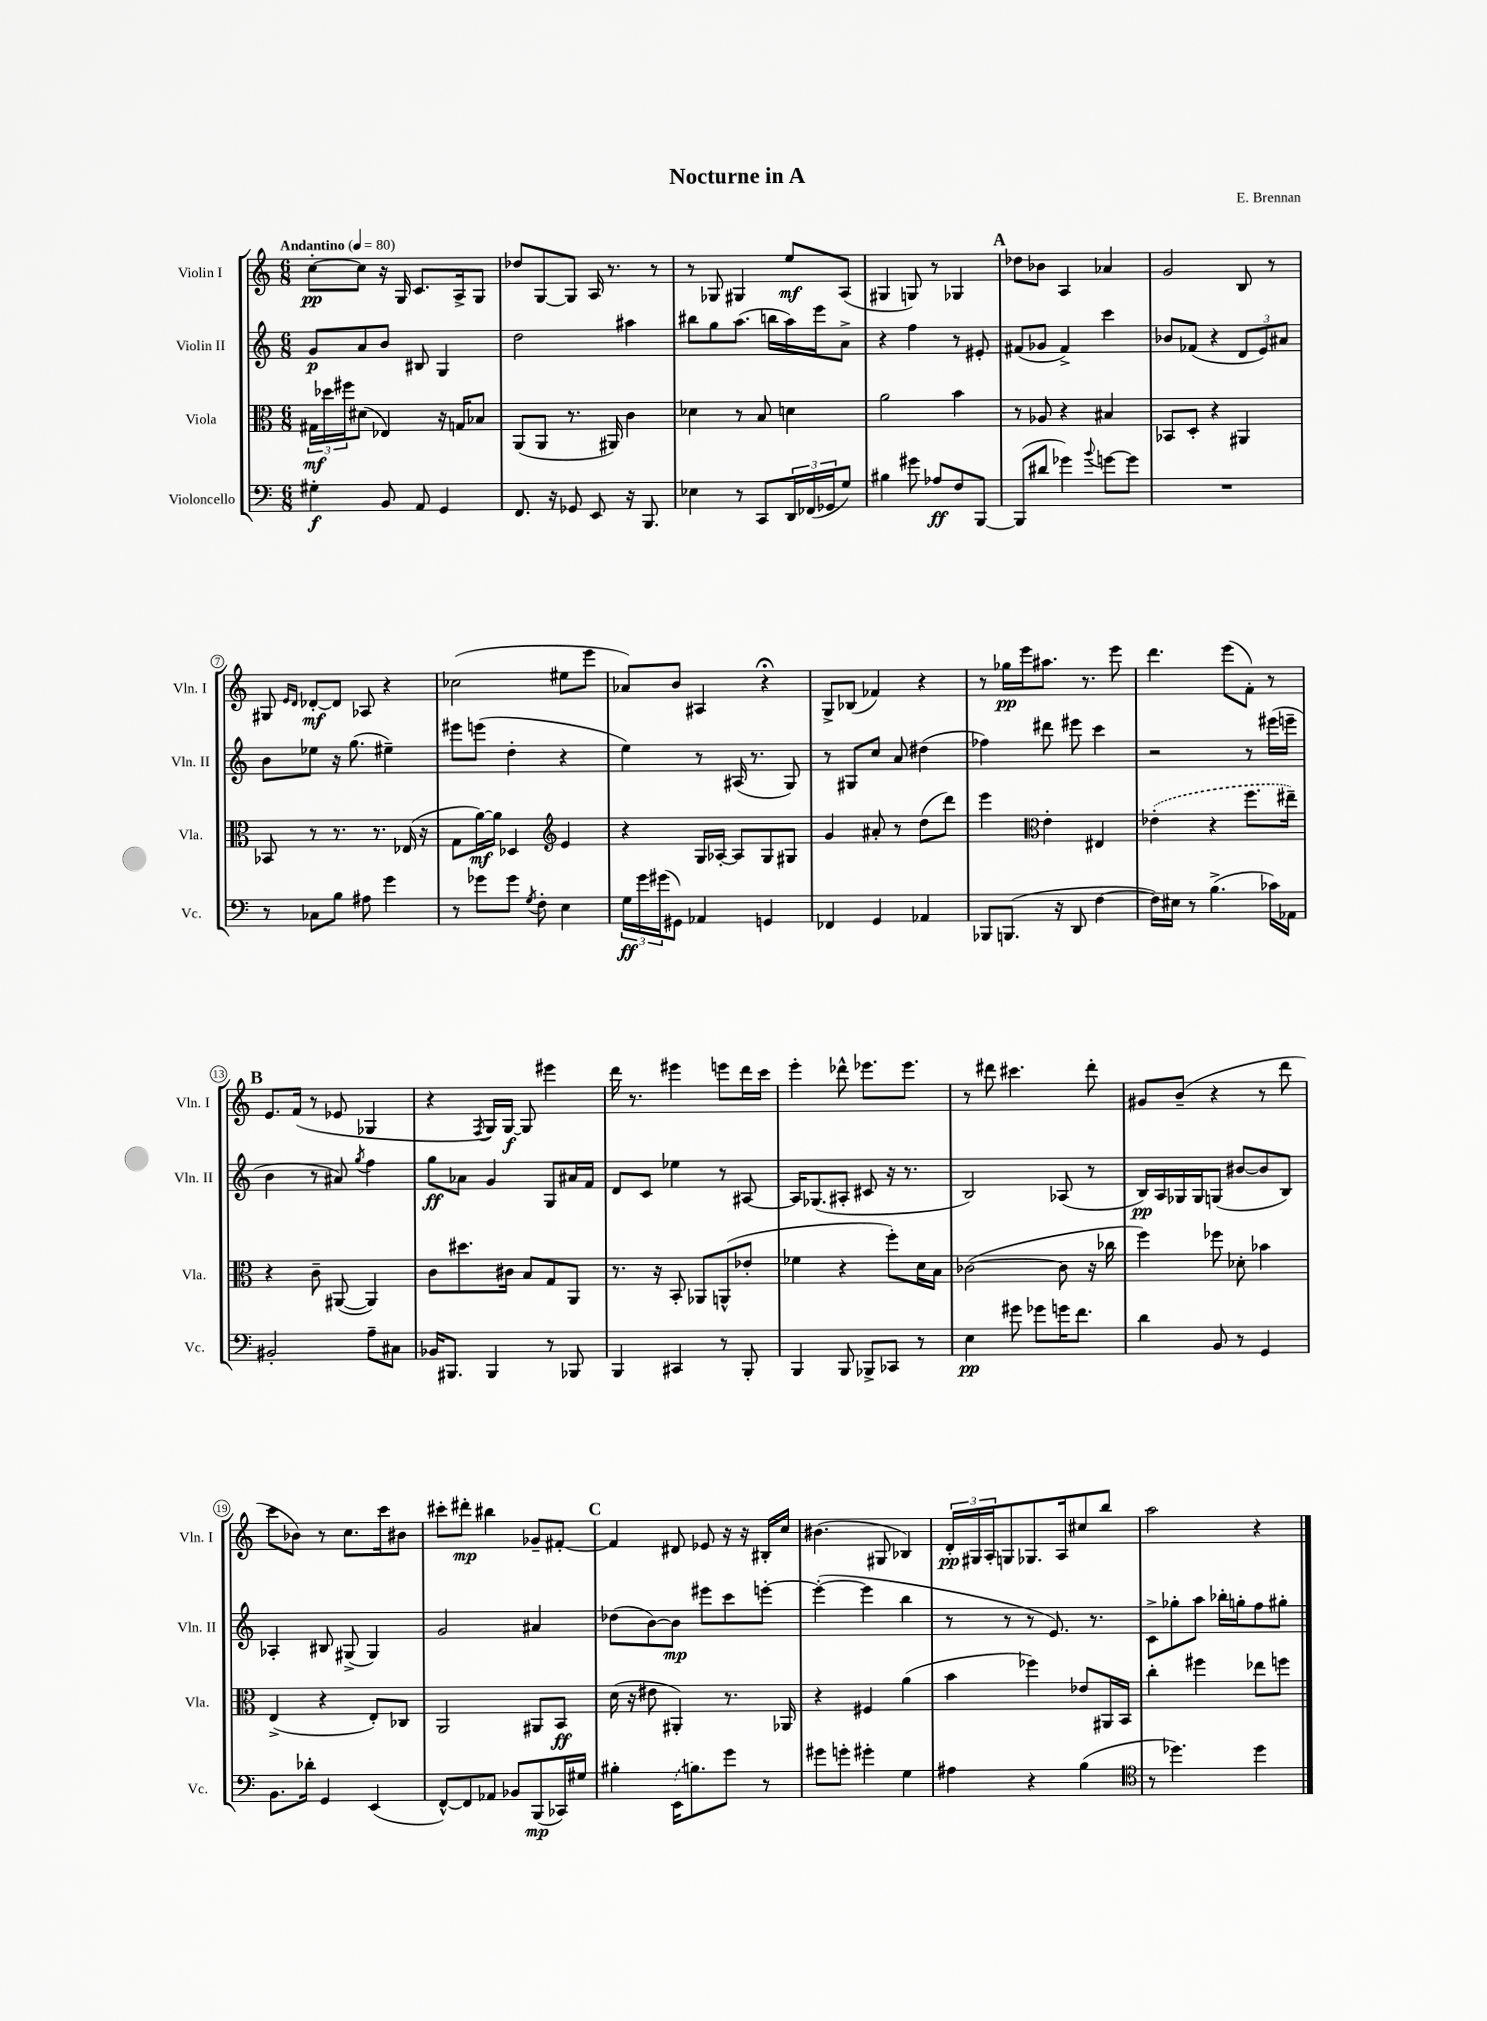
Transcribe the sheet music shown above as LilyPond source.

\header { title = "Nocturne in A" composer = "E. Brennan" }
<<
\new StaffGroup <<
\new Staff = "s0" \with { instrumentName = "Violin I" shortInstrumentName = "Vln. I" } {
    \clef treble \key c \major \numericTimeSignature \time 6/8 \tempo "Andantino" 4 = 80
    c''8~-.\pp c''8 r16 g16 c'8. a16-> g8 |
    des''8 g8~ g8 a16 r8. r8 |
    r8 ges8 gis4 e''8\mf a8( |
    gis4 g8) r8 ges4 |
    \mark \markup { \bold "A" } des''8 bes'8 a4 aes'4 |
    g'2 b8 r8 |
    gis8 \grace { e'16 d'16 } des'8~-.\mf des'8 aes8 r4 |
    ces''2( eis''8 e'''8 |
    aes'8) b'8 ais4 r4\fermata |
    g8-> bes8( fes'4) r4 |
    r8 ges''16\pp e'''16 ais''8. r8. e'''8 |
    d'''4. e'''8( f'8-.) r8 |
    \mark \markup { \bold "B" } e'8. f'16( r8 ees'8 ges4 |
    r4 \acciaccatura { f8 } g16) g16~\f g8 eis'''4 |
    d'''16 r8. eis'''4 e'''8 d'''16 c'''16 |
    e'''4-. des'''8-^ ees'''8. ees'''8. |
    r8 dis'''8 cis'''4. dis'''8-. |
    gis'8 b'8--( r4 r8 d'''8 |
    c'''8 bes'8) r8 c''8. c'''16 bis'8 |
    cis'''8-. dis'''8-.\mp bis''4 ges'8-- fis'8~-. |
    \mark \markup { \bold "C" } fis'4 dis'8 ees'8 r16 r16 bis16-. c''16 |
    bis'4.( gis8 bes4) |
    \tuplet 3/2 { d'16-.\pp gis16 a16-. } g8 ges8. a16 cis''8 b''8 |
    a''2 r4 \bar "|." |
}
\new Staff = "s1" \with { instrumentName = "Violin II" shortInstrumentName = "Vln. II" } {
    \clef treble \key c \major \numericTimeSignature \time 6/8
    g'8\p a'8 b'8 bis8 g4 |
    d''2 ais''4 |
    bis''8 g''8 a''8.( b''16 a''16) e'''16 a'8-> |
    r4 f''4 r8 eis'8-. |
    \mark \markup { \bold "A" } fis'8( ges'8 fis'4->) c'''4 |
    bes'8 fes'8( r4 \tuplet 3/2 { d'8 e'8) ais'8 } |
    b'8 ees''8 r16 g''8.( eis''4--) |
    eis'''8 e'''8( d''4-. r4 |
    e''4) r8 ais16( r8. g8) |
    r8 gis8 c''8 a'8 dis''4( |
    fes''4) dis'''8 eis'''8 c'''4 |
    r2 r8 eis'''16( e'''16-- |
    \mark \markup { \bold "B" } b'4 r8 ais'8) \acciaccatura { g''8 } f''4 |
    g''8\ff aes'8 g'4 g8 ais'16 f'16 |
    d'8 c'8 ees''4 r8 ais8~ |
    ais16 ges8.( ais8-. cis'8 r16 r8. |
    b2) aes8( r8 |
    b16\pp) a16 ges16 ges16 g8( bis'8~ bis'8 b8) |
    aes4-. bis8 gis8->( gis4) |
    g'2 ais'4 |
    \mark \markup { \bold "C" } des''8( b'8~) b'8\mp eis'''8 c'''8 e'''8~-. |
    e'''4~-.( e'''4 b''4 |
    r8 r8 r8 e'8.) r8. |
    c'8-> ges''8-. a''8 bes''16-. g''16-. f''8 gis''8-. \bar "|." |
}
\new Staff = "s2" \with { instrumentName = "Viola" shortInstrumentName = "Vla." } {
    \clef alto \key c \major \numericTimeSignature \time 6/8
    \tuplet 3/2 { gis16\mf des''16 fis''16 } dis'8( ees4) r16 g16 bes8 |
    a,8( a,8 r8. ais,16) c'4 |
    des'4 r8 b8 d'4 |
    a'2 b'4 |
    \mark \markup { \bold "A" } r8 aes8 r4 bis4 |
    bes,8 d8-. r4 ais,4 |
    bes,8 r8 r8. r8. ees16( r16 |
    g8 a'16~\mf) a'16 des4 \clef treble e'4 |
    r4 g16 aes16~-. aes8 g8 gis8 |
    g'4 ais'8-. r8 d''8( d'''8) |
    e'''4 \clef alto e'4-. eis4 |
    \once \slurDashed ees'4-.( r4 f''8. eis''16--) |
    \mark \markup { \bold "B" } r4 c'8-- ais,8~( ais,4) |
    c'8 dis''8. cis'16 b8 g8 a,8 |
    r8. r16 b,8-. aes,8 a,8-^( ees'8-. |
    fes'4 r4 f''8-.) d'16 b16 |
    ces'2~( ces'8 r16 ces''16 |
    f''4) fes''8 des'8-. bes'4 |
    e4->( r4 e8-.) ces8 |
    a,2 ais,8 b,8\ff |
    \mark \markup { \bold "C" } d'16( r16 eis'8 ais,4-.) r8. aes,16 |
    r4 fis4 a'4( |
    b'4 fes''4) ees'8 ais,16 b,16 |
    c''4-. fis''4 ees''8 f''8 \bar "|." |
}
\new Staff = "s3" \with { instrumentName = "Violoncello" shortInstrumentName = "Vc." } {
    \clef bass \key c \major \numericTimeSignature \time 6/8
    gis4-.\f b,8 a,8 g,4 |
    f,8. r16 ges,8 e,8 r16 b,,8. |
    ees4 r8 c,8 \tuplet 3/2 { d,16 fes,16( ges,16 } g8) |
    bis4 gis'8 aes8\ff f8 b,,8~ |
    \mark \markup { \bold "A" } b,,8( dis'8 ges'4) \appoggiatura { b'8 } g'8~ g'8 |
    R2. |
    r8 ces8 b8 ais8 g'4 |
    r8 ges'8 ges'8 \acciaccatura { g8 } f8-. e4 |
    \tuplet 3/2 { g16\ff g'16 gis'16( } gis,8) aes,4 g,4 |
    fes,4 g,4 aes,4 |
    bes,,8 b,,8.( r16 d,8 f4~ |
    f16) eis16 r8 b4.->( ces'16) aes,16 |
    \mark \markup { \bold "B" } bis,2-. a8-- cis8 |
    bes,16 bis,,8. bis,,4 r8 bes,,8 |
    b,,4 cis,4 r8 b,,8-. |
    b,,4 b,,8 bes,,8-> ces,8 r8 |
    e4\pp gis'8 ges'8 g'16 f'8. |
    d'4 b,8 r8 g,4 |
    b,8. des'16-. g,4 e,4( |
    f,8~-^) f,8 aes,8 bes,8 b,,8\mp( ces,16) gis16 |
    \mark \markup { \bold "C" } bis4-. \once \slurDashed e,16( b8.) g'8 r8 |
    gis'8 g'8-. gis'4-. g4 |
    ais4 r4 b4( |
    \clef tenor r8 des''4.) des''4 \bar "|." |
}
>>
>>
\layout { \context { \Score \override BarNumber.stencil = #(make-stencil-circler 0.1 0.3 ly:text-interface::print) } }
